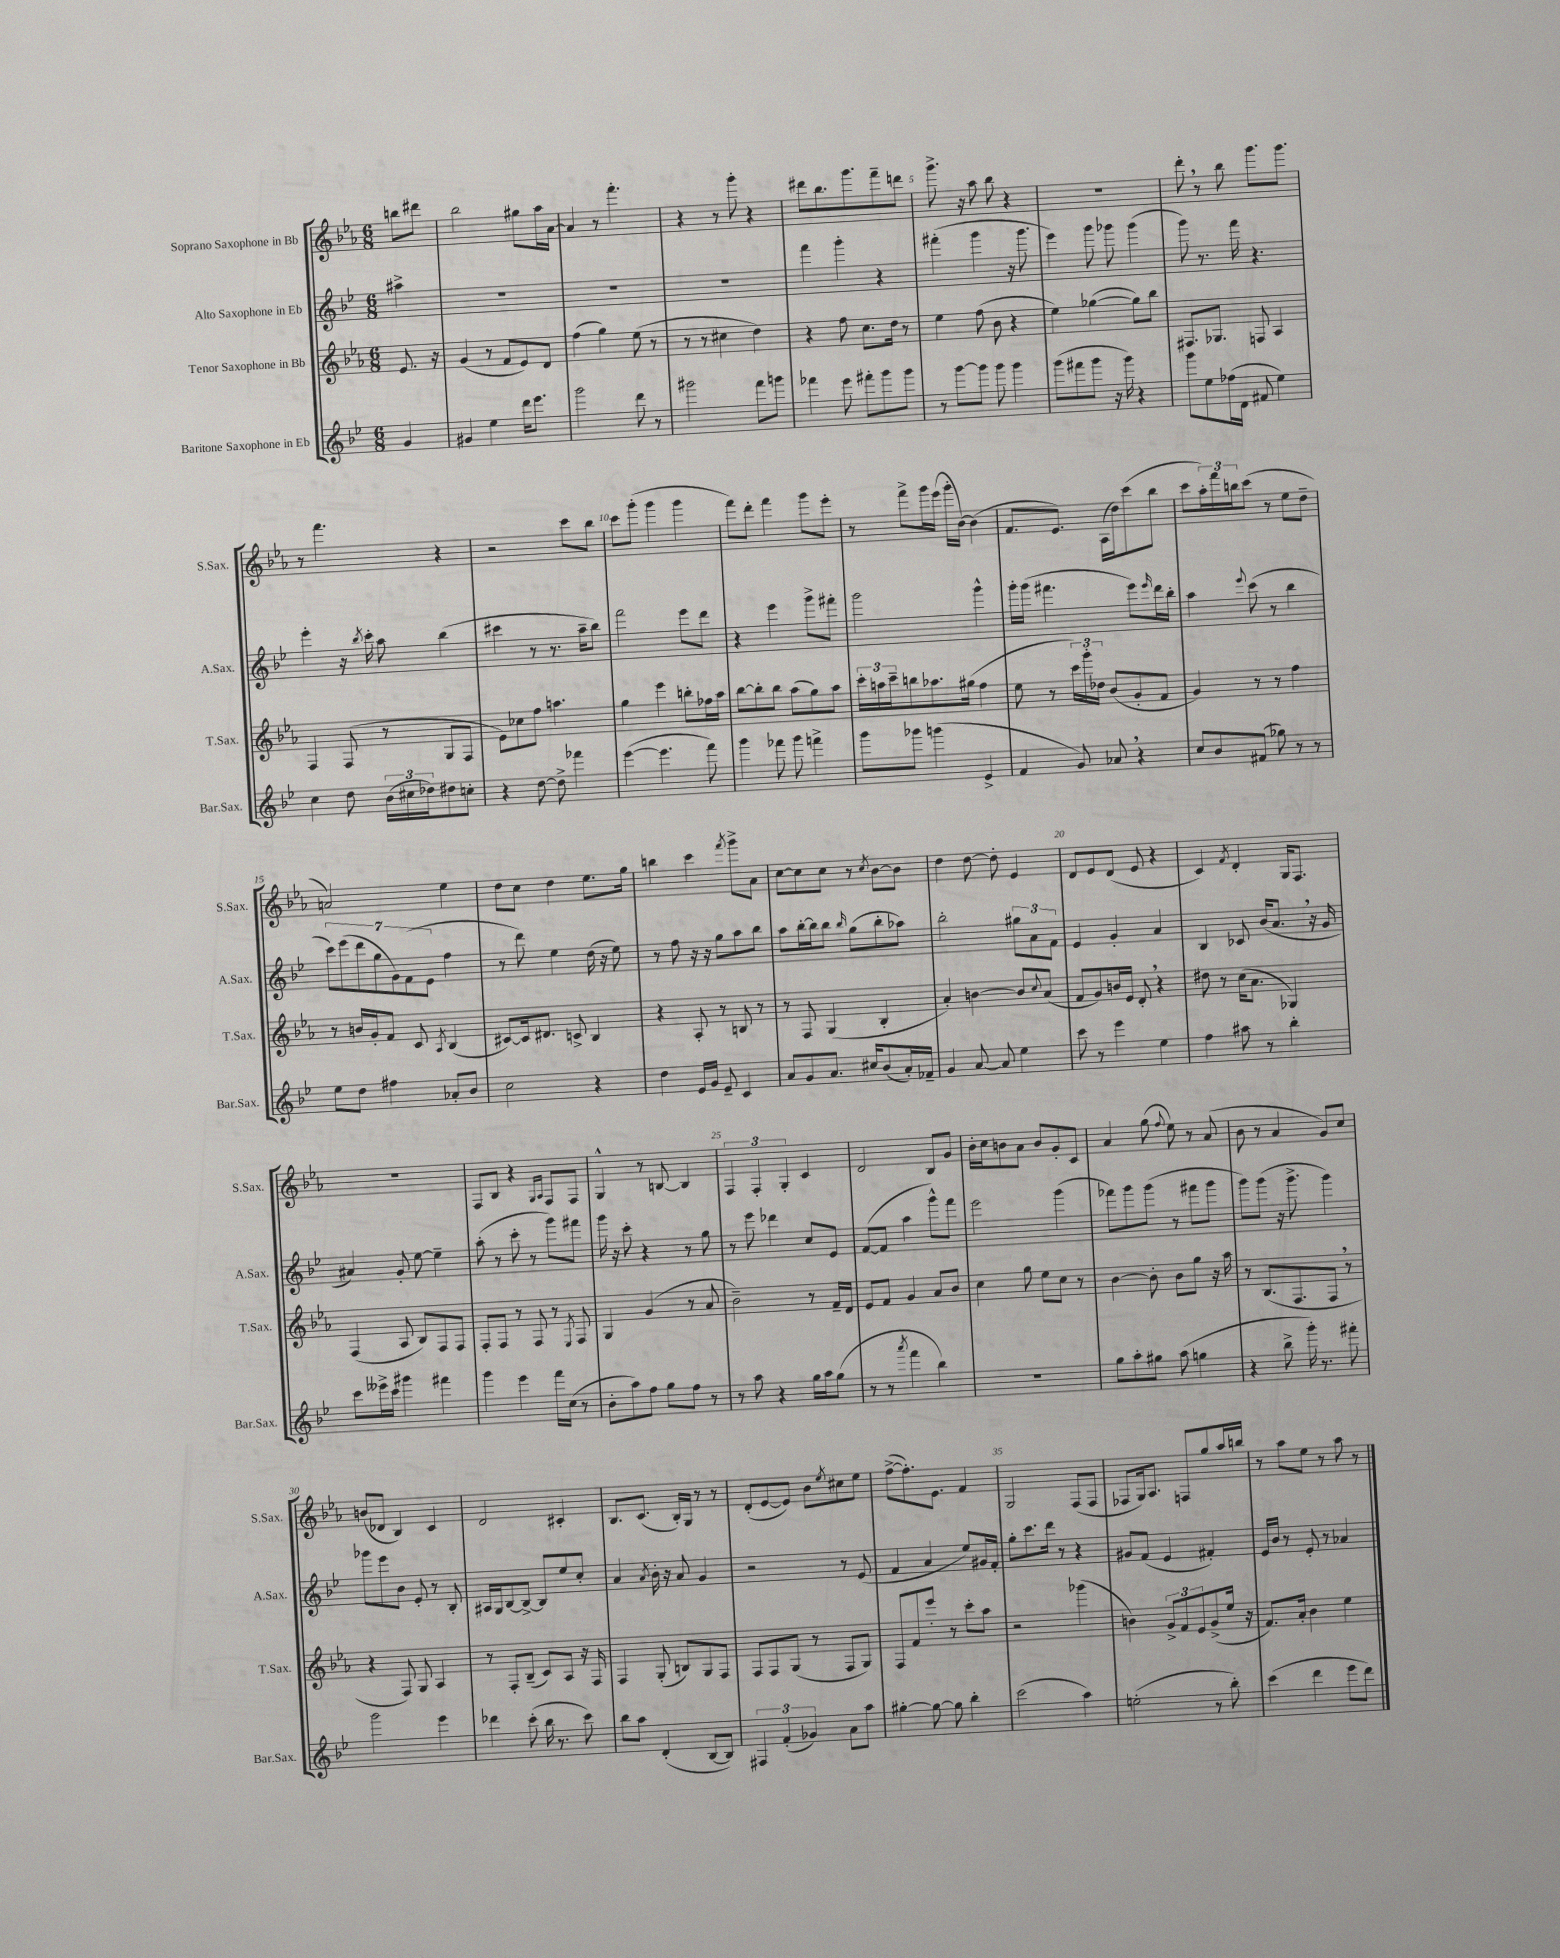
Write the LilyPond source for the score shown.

<<
\new StaffGroup <<
\new Staff = "s0" \with { instrumentName = "Soprano Saxophone in Bb" shortInstrumentName = "S.Sax." } {
    \clef treble \key ees \major \numericTimeSignature \time 6/8 \partial 4
    b''8 dis'''8 |
    bes''2 gis''8 aes''16 aes'16~ |
    aes'4 r8 f'''4.-. |
    r4 r8 g'''8-. r4 |
    dis'''8 bes''8. g'''8. f'''8-- d'''8 |
    g'''8.-> r16 aes''8 bes''8 r4 |
    R2. |
    d'''8-. \breathe r8 bes''8 g'''8. g'''8. |
    r8 f'''4. r4 |
    r2 c'''8 bes''8 |
    c'''8 g'''8-.( g'''4 g'''4 |
    f'''8) d'''8-. f'''4 g'''8 ees'''8-. |
    r8 f'''8-> g'''16 ees'''16( g'''16-. bes'16~) bes'4( |
    f'8. ees'8.) aes16( d''16) c'''8( bes''8 |
    c'''8 \tuplet 3/2 { aes''16-.) f'''16 b''16 } c'''8( r8 ees''8 d''8-- |
    a'2) ees''4 |
    d''8 c''8 d''4 ees''8. g''16 |
    b''4 c'''4 \acciaccatura { f'''8 } g'''8-> aes'8 |
    c''8~ c''8 c''8 r8 \acciaccatura { c''8 } bes'8~ bes'8 |
    d''4 d''8~ d''8-. ees'4 |
    d'8 ees'8 d'8( ees'8 r4 |
    c'4) \acciaccatura { f'8 } d'4-. g16 f8. |
    R2. |
    f8 bes8 r4 \grace { g16 aes16 } f8 f8 |
    g4-^ r8 b8~ b4 |
    \tuplet 3/2 { f4 f4-. g4-. } c'4 |
    d'2 bes8 g'8 |
    bes'16-. c''16 b'8 aes'8 b'8 g'8-. c'8 |
    aes'4 g''8( \appoggiatura { f''8 } ees''8) r8 aes'8( |
    bes'8 r8 aes'4 g'8) c''8 |
    b'8( des'8 bes4) c'4 |
    d'2 cis'4-. |
    bes8. c'8.( bes16-.) g16 r8 r8 |
    d'8-.( ees'8~ ees'8) bes'8 \acciaccatura { ees''8 } cis''8 ees''8 |
    f''8~->( f''8.-.) ees'8. f'4 |
    g2 f8( f8 |
    fes8 g16) aes8. f8 g''8 aes''16 b''16 |
    r8 aes''8 ees''8 r8 aes''8 r8 \bar "|." |
}
\new Staff = "s1" \with { instrumentName = "Alto Saxophone in Eb" shortInstrumentName = "A.Sax." } {
    \clef treble \key bes \major \numericTimeSignature \time 6/8 \partial 4
    ais''4-> |
    R2. |
    R2. |
    R2. |
    f'''4 g'''4-. r4 |
    fis'''4-.( g'''4 r16 g'''8. |
    ees'''4) g'''8 ges'''8 ges'''4( |
    g'''8) r8. f'''16 r4. |
    ees'''4-. r16 \acciaccatura { bes''8 } c'''16-. a''8 bes''4( |
    cis'''4 r8 r8. a''16-- bes''8) |
    f'''2 ees'''8 d'''8 |
    r4 ees'''4 g'''8-> fis'''8-. |
    g'''2 g'''4-^ |
    g'''16-. g'''16( fis'''4. ees'''8) \grace { ees'''16 } d'''16 bes''16-. |
    a''4 \appoggiatura { ees'''8 } c'''8( r8 bes''4 |
    \tuplet 7/4 { c'''8) ees'''8( d'''8 g''8 g'8) f'8( ees'8 } f''4 |
    r8 d'''8) ees''4 d''16( r16 ees''8) |
    r8 f''8 r16 r16 g''8 a''8 bes''8 |
    a''8 bes''16~-. bes''16 bes''8 \grace { bes''16 } g''8( bes''8-. aes''8) |
    bes''2-. \tuplet 3/2 { gis''8 a'8 f'8 } |
    ees'4 g'4-. a'4 |
    bes4 ces'8 bes'16( a'8. \breathe r16 g'16 |
    ais'4) g'8-. ees''8~ ees''4-- |
    a''8-.( r8 c'''8-. r8 g'''8) fis'''8 |
    g'''16 r16 c'''8-. r4 r8 g''8 |
    r8 ees'''8 des'''4 c''8 ees'8 |
    f'8~( f'8 a''4 g'''8-^) f'''8 |
    ees'''2 g'''4( |
    fes'''8) g'''8 g'''8( r8 fis'''8 g'''8 |
    g'''8) g'''8( r16 g'''8.-> g'''4) |
    ges'''8 ees'''8 bes'8 ees'8-. r8 bes8-. |
    ais16 g16 bes8~ bes8~-> bes8 ees''8 c''8-. |
    a'4 \acciaccatura { a'8 } bes'16-. r16 a'8 g'4 |
    r2 r8 ees'8( |
    f'4 a'4 ees''8) gis'16 f'16-. |
    g''8-. c'''8. d'''16 r8 r4 |
    gis'8 f'8( ees'4 fis'4-.) |
    ees'16 bes'16 r8 ees'8-. r8 aes'4 \bar "|." |
}
\new Staff = "s2" \with { instrumentName = "Tenor Saxophone in Bb" shortInstrumentName = "T.Sax." } {
    \clef treble \key ees \major \numericTimeSignature \time 6/8 \partial 4
    ees'8. r16 |
    g'4( r8 f'8 ees'8) d'8 |
    f''4( g''4) ees''8( r8 |
    r8 r8 cis''4 d''4) |
    r4 f''8 c''8. d''16 r8 |
    ees''4 f''8( bes'8 r4 |
    ees''4) ges''4~( ges''8) bes''8 |
    fis8. ges8. f8 aes4 |
    f4 f8( r8 g8 f8 |
    ees'8) ces''8 f''8 a''4. |
    g''4 ees'''4 b''8-. fes''16 aes''16 |
    bes''8~ bes''8-. bes''8 aes''8( g''8) aes''8 |
    \tuplet 3/2 { c'''16-. a''16 c'''16-- } b''8 aes''8. gis''16( f''4 |
    ees''8 r8 \tuplet 3/2 { c'''16) g'''16-. des''16 } bes'8( g'8-. f'8 |
    g'4) r8 r8 f''4 |
    r8 b'16 g'16-. f'8 c'8 \acciaccatura { aes8 } bes4( |
    cis'8~) cis'16 dis'8. c'8-> bes4 |
    r4 aes8-. r8 b8 r8 |
    r8 f8 g4( bes4-. |
    aes'4-.) b'4~ b'8 \appoggiatura { c''8 } aes'8( |
    f'8 g'8) b'16 ees'16 d'8-. \breathe r4 |
    dis''8 r8 c''16( aes'8. ges4) |
    f4( aes8 bes8) f8 f8 |
    f8-. f8 r8 f8 r8 \acciaccatura { ees8 } f8 |
    g4 g'4( r8 aes'8 |
    bes'2--) r8 f'16-- d'16 |
    ees'8 f'8 g'4 aes'8 bes'8 |
    c''4 g''8 ees''8 c''8 r8 |
    bes'4~ bes'8-. bes'8 g''8 r16 aes''16 |
    r8 bes8.( f8. f8 \breathe r8 |
    r4 f8) g8 aes4 |
    r8 f8-. bes8--( c'8) aes8 r16 f16 |
    f4 g8-.( b8) g8 f8 |
    f8 f8 g8( r8 f8 g8) |
    f8 f'8 ees'''8-. r8 c'''8-. aes''8 |
    r2 ges'''4( |
    b'4) \tuplet 3/2 { g'8-> f'8 ees'8 } g'8->( ees''16 r16 |
    f'8.) aes'16-. bes'4 ees''4 \bar "|." |
}
\new Staff = "s3" \with { instrumentName = "Baritone Saxophone in Eb" shortInstrumentName = "Bar.Sax." } {
    \clef treble \key bes \major \numericTimeSignature \time 6/8 \partial 4
    g'4 |
    gis'4 ees''4 d'''16 ees'''8. |
    g'''2 d'''8 r8 |
    gis'''2 f'''8 g'''8 |
    fes'''4 ees'''8 fis'''8-. g'''8 g'''8 |
    r8 g'''8~ g'''8 g'''8 g'''4 |
    g'''8( fis'''8 g'''8 r16 g'''16) r4 |
    g'''8 ees''8 fes''16( d'16 fis'8 ees''4) |
    c''4 d''8 \tuplet 3/2 { bes'16( cis''16 des''16) } dis''8 c''8-. |
    r4 d''8~ d''8-> fes'''4 |
    ees'''4~( ees'''4. f'''8) |
    g'''4 fes'''8 g'''8 f'''4-> |
    g'''8 ges'''8 g'''4( ees'4-> |
    f'4 g'8) aes'8 \breathe r4 |
    c''8 bes'8 fis'8( ges''8) r8 r8 |
    ees''8 d''8 fis''4 aes'8-. bes'8 |
    c''2 r4 |
    d''4 ees'16 g'16 ees'8-- c'4 |
    a'8 g'8 a'8. cis''16 bes'8( a'16-.) fes'16-- |
    g'4 a'8~ a'8 ees''4 |
    c'''8 r8 ees'''4 ees''4 |
    f''4 ais''8 r8 bes''4-. |
    c'''8 eeses'''16-> c'''16 gis'''4 fis'''4 |
    g'''4 ees'''4 f'''16 c''16( r8 |
    bes'8-. a''8) f''8 g''8 f''8 r8 |
    r8 a''8 r4 g''16 a''16 g''8( |
    r8 r8 \acciaccatura { a'''8 } f'''4 bes''4) |
    R2. |
    g''8 a''8-. gis''8 a''8( g''4 |
    r4 bes''8-> g'''16-.) r8. fis'''8-. |
    g'''2 ees'''4 |
    des'''4 c'''8-.( bes''16 r8. c'''8) |
    bes''8 a''8 d'4-.( bes8~ bes8) |
    \tuplet 3/2 { fis4 f'4-.( ges'4) } a'8 a''8 |
    gis''4~-. gis''8~ gis''8 bes''4-. |
    c'''2( a''4) |
    e''2-.( r8 bes''8-.) |
    c'''4( d'''4 ees'''8 d'''8) \bar "|." |
}
>>
>>
\layout { \context { \Score \override BarNumber.break-visibility = ##(#f #t #t) barNumberVisibility = #(every-nth-bar-number-visible 5) } }
